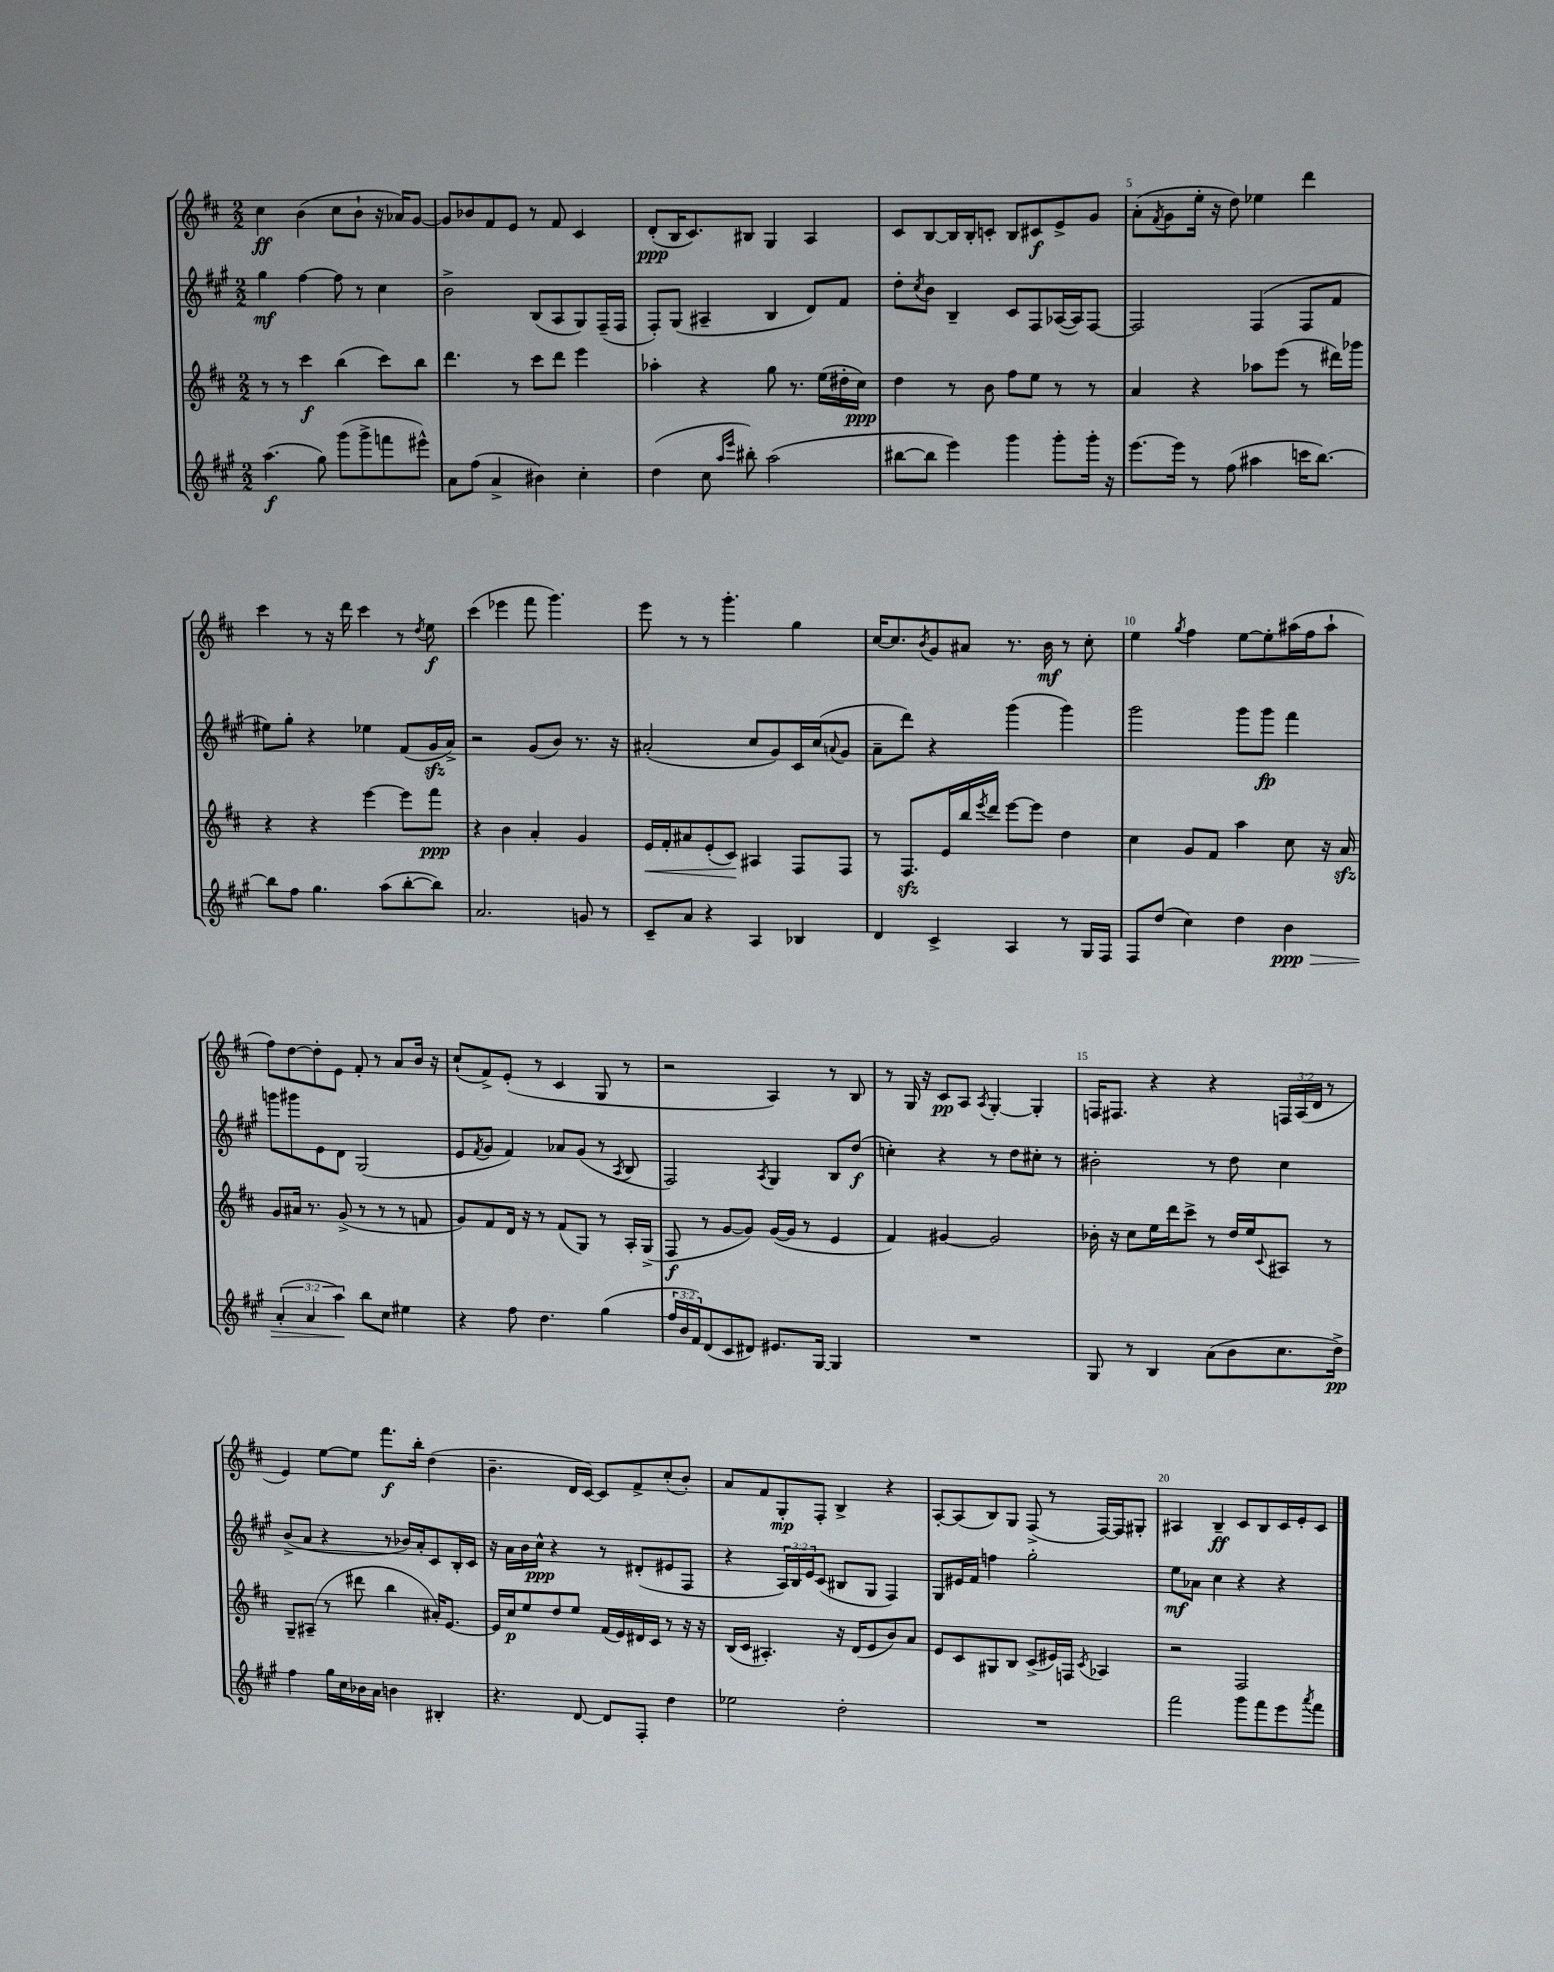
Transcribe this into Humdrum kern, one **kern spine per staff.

**kern	**kern	**kern	**kern
*staff4	*staff3	*staff2	*staff1
*clefG2	*clefG2	*clefG2	*clefG2
*k[f#c#g#]	*k[f#c#]	*k[f#c#g#]	*k[f#c#]
*M2/2	*M2/2	*M2/2	*M2/2
(4.aa	8r	4gg#	4cc#
.	8r	.	.
.	4ccc#	[4ff#	(4b
8gg#)	.	.	.
(8ggg#	(4bb	8ff#]	8cc#
8ggg#^	.	8r	8b`
8fff	8ccc#)	4cc#	16r
.	.	.	16a-)
8eee#^^)	8bb	.	[8g
=	=	=	=
8a	4.ddd	2b^	8g]
(8ff#	.	.	8b-
4a^	.	.	8f#
.	8r	.	8e
4b#)	8ccc#	(8B	8r
.	8ddd	8A	8f#
4cc#'	4eee	8G#)	4c#
.	.	(16F#~	.
.	.	16F#	.
=	=	=	=
(4dd	4aa-'	8F#')	(8d'
.	.	(8G#	16B
.	.	.	8.c#)
8cc#	4r	4A#~	.
16qqaa	.	.	.
16qqeee	.	.	.
8bb#')	.	.	8B#
(2aa	8gg	4B	4G
.	8.r	.	.
.	.	8d)	4A
.	(16ee	.	.
.	16dd#'	8f#	.
.	16cc#)	.	.
=	=	=	=
[8bb#	4dd	8dd'	8c#
.	.	8qcc#	.
8bb#]	.	8b	[8B
4eee)	8r	4B~	16B]
.	.	.	16B'
.	8b	.	8c'
4ggg#	8ff#	8c#	8B
.	8ee	8F#	8c#
8ggg#'	8r	([16A-	8e^
.	.	16A-])	.
16ggg#'	8r	[8F#	8g
16r	.	.	.
=	=	=	=
[8.eee	4a	2F#]	(8a'
.	.	.	8qf#
.	.	.	8g
16eee]	.	.	.
8r	4r	.	16ee'
.	.	.	16r
(8ff#	.	.	8dd)
4aa#	8aa-	(4F#	4ee-
.	(8eee	.	.
16ccc	8r	8F#	4ddd
[8.bb)	.	.	.
.	16ddd#)	8f#	.
.	16ggg-	.	.
=	=	=	=
8bb]	4r	8ee#)	4ccc#
8ff#	.	8gg#'	.
4.gg#	4r	4r	8r
.	.	.	16r
.	.	.	16ddd
.	[4eee	4ee-	4ccc#
(8aa	.	.	.
[8bb'	8eee]	(8f#	8r
.	.	.	8qdd
8bb])	8fff#	16g#	8ee
.	.	16a^)	.
=	=	=	=
2.a	4r	2r	(4ccc#
.	4b	.	4eee-
.	4a'	(8g#	8fff#
.	.	8b)	4.ggg)
8g	4g	8.r	.
8r	.	.	.
.	.	16r	.
=	=	=	=
8c#~	16e	(2a#'	8eee
.	16f#'	.	.
8a	8a#	.	8r
4r	(8e'	.	8r
.	8c#)	.	4.ggg'
4A	4A#	8cc#	.
.	.	8g#)	.
4B-	8F#	16c#	4gg
.	.	(16cc#	.
.	.	8qqa	.
.	8F#	8g#	.
=	=	=	=
4d	8r	8a~	[16cc#
.	.	.	8.cc#]
.	8.F#	8ddd)	.
.	.	.	8qb
4c#^	.	4r	8g
.	16e	.	.
.	16bb	.	8a#
.	8qeee	.	.
.	16ddd	.	.
4A	[8eee	(4ggg#	8.r
.	8eee]	.	.
.	.	.	16b
8r	4dd	4ggg#)	8r
16G#	.	.	8cc#'
16F#	.	.	.
=	=	=	=
8F#	4cc#	2ggg#	4ee
(8dd	.	.	.
.	.	.	8qgg
4cc#)	8g	.	4ff#
.	8f#	.	.
4dd	4aa	8ggg#	[8ee
.	.	8ggg#	8ee']
4b	8cc#	4fff#	(16aa#
.	.	.	16ff#
.	16r	.	8aa#`
.	16a	.	.
=	=	=	=
(6a'	8g	8ggg	8ff#)
.	16a#	8ggg#	[8dd
6a	.	.	.
.	8.r	.	.
.	.	8e	8dd']
6aa)	.	.	.
.	(8g^	8d	8e
8bb	8r	(2G#	8f#'
8cc#	8r	.	8r
4ee#	8r	.	8a
.	8f	.	16b
.	.	.	16r
=	=	=	=
4r	8g)	8e	(8cc#`
.	.	8qf#	.
.	8f#	8g#	8f#^)
8ff#	16d	4f#)	(8e'
.	16r	.	.
4.dd	8r	.	8r
.	(8f#	8a-	4c#
.	8G)	(8g#	.
(4gg#	8r	8r	8G
.	.	8qA	.
.	16A'	8B	8r
.	(16G^	.	.
=	=	=	=
24ff#	8F#	2F#)	2r
24b	.	.	.
24f#)	.	.	.
(8d	8r	.	.
8c#	[8g	.	.
8d#)	8g])	.	.
.	.	8qA	.
8.e#	([16g	4G#	4A)
.	16g]	.	.
.	8r	.	.
[16G#	.	.	.
4G#]	4e	8B	8r
.	.	(8dd	8B
=	=	=	=
1r	4f#)	4cc')	8r
.	.	.	16G
.	.	.	16r
.	[4g#	4r	8c#
.	.	.	8A
.	.	.	8qA
.	2g#]	8r	[4G'
.	.	8dd	.
.	.	8cc#'	4G']
.	.	8r	.
=	=	=	=
8G#	16b-'	2b#'	16F
.	16r	.	8.F#
8r	8cc#	.	.
4B	16ee	.	4r
.	16ddd	.	.
.	8ccc#^	.	.
(8a	8r	8r	4r
8b	16dd	8dd	.
.	16ee	.	.
.	8qqc#	.	.
8.cc#	8A#	4cc#	24F
.	.	.	(24A
.	.	.	24d
.	8r	.	8r
16dd^)	.	.	.
=	=	=	=
4ff#	8G~	(8b^	4e)
.	(8A#~	8a	.
16gg#	8r	4r	[8ee
16cc#	.	.	.
16b-	8ddd#	.	8ee]
16a	.	.	.
4b	4bb	8r	8.fff#
.	.	16b-)	.
.	.	16a'	16bb'
4B#'	16a#')	8c#	(4dd
.	[8.e	.	.
.	.	16B'	.
.	.	16c#	.
=	=	=	=
4.r	16e]	16r	4.b~
.	16cc#	16a	.
.	8ee	16b	.
.	.	16cc#^^	.
.	8dd	4r	.
[8d	8ee	.	16d
.	.	.	[16c#)
8d]	(16f#	8r	8c#]
.	16e)	.	.
8F#'	16d#	(8d#'	8f#^
.	16c#	.	.
4dd	8r	8e#	(8cc#'
.	16r	8F#	8b')
.	16r	.	.
=	=	=	=
2ee-	(16B	4r	8a
.	16c#	.	.
.	4.A#')	.	8f#
.	.	24A)	8G'
.	.	24B	.
.	.	24e	.
.	.	(8c#	8F#'
2dd'	16r	8B#	4B^
.	(16d	.	.
.	8e	8G#	.
.	8b)	4F#)	4r
.	8a	.	.
=	=	=	=
1r	8e	8G#	[8A'
.	8c#	16e#	(8A]
.	.	16f#	.
.	8G#	4ff	8B)
.	8B	.	8G
.	(8c#^	2gg#'	(8F#^
.	16e#)	.	8r
.	16F	.	.
.	8qc#	.	.
.	4A-	.	[16F#)
.	.	.	16F#]
.	.	.	8G#'
=	=	=	=
2fff#	2r	8ee	4A#
.	.	8a-	.
.	.	4cc#	4B~
8ggg#	2F#	4r	8c#
8fff#	.	.	8B
8eee	.	4r	16c#
.	.	.	16e'
8qaaa	.	.	.
8fff#	.	.	8c#
==	==	==	==
*-	*-	*-	*-
